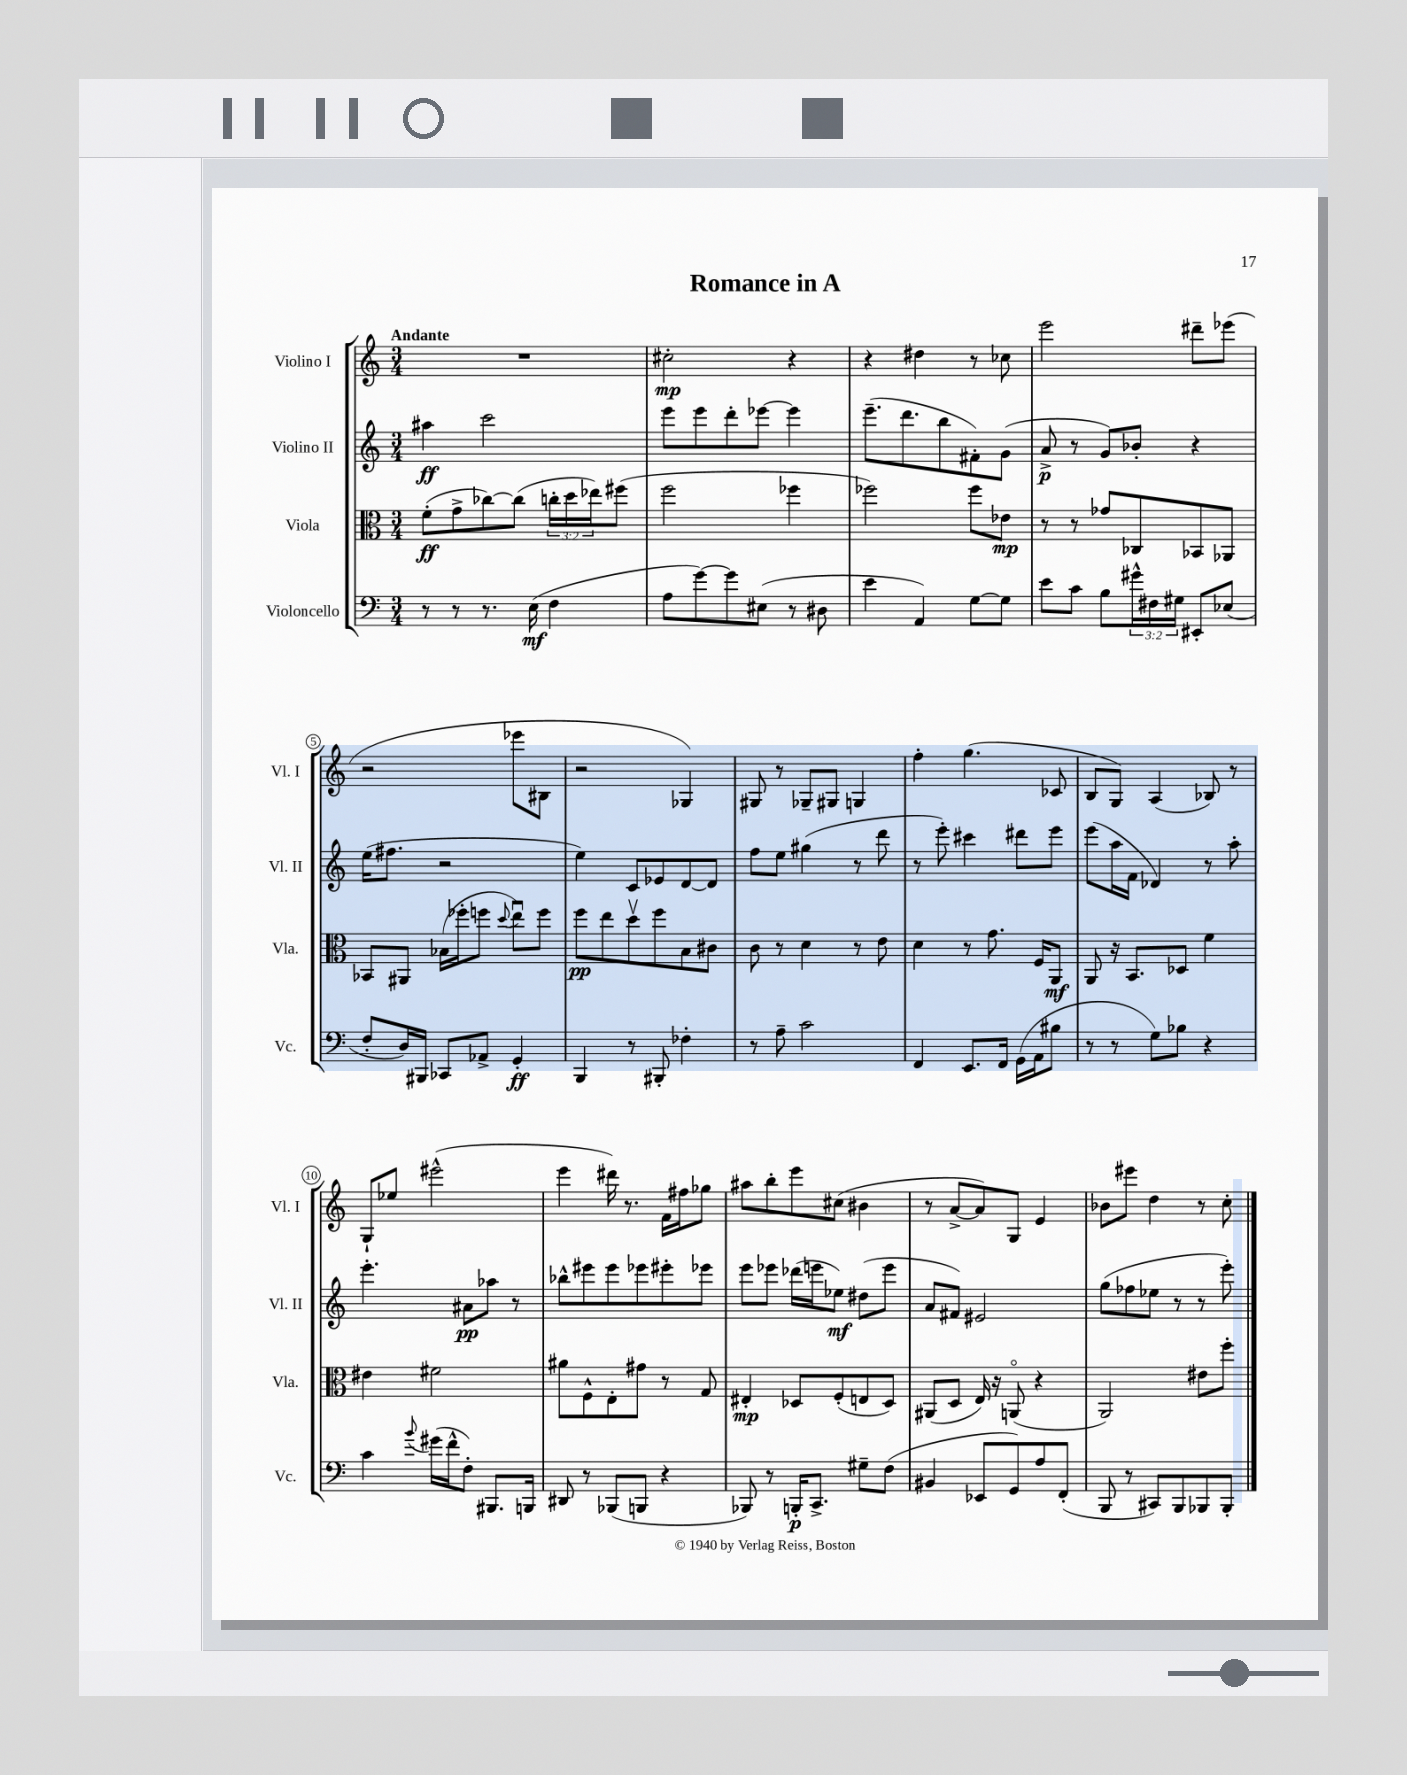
\header { title = "Romance in A" }
<<
\new StaffGroup <<
\new Staff = "s0" \with { instrumentName = "Violino I" shortInstrumentName = "Vl. I" } {
    \clef treble \key c \major \numericTimeSignature \time 3/4 \tempo "Andante"
    R2. |
    cis''2-.\mp r4 |
    r4 dis''4 r8 ces''8 |
    e'''2 dis'''8-- ees'''8( |
    r2 ees'''8 bis8 |
    r2 ges4) |
    gis8 r8 ges8-- gis8 g4 |
    f''4-. g''4.( ces'8 |
    b8 g8) a4( bes8) r8 |
    g8-! ees''8 eis'''2-^( |
    e'''4 dis'''16) r8. f'16 fis''16 ges''8 |
    ais''8 b''8-. e'''8 cis''8( bis'4 |
    r8 a'8~-> a'8) g8 e'4 |
    bes'8 eis'''8 d''4 r8 c''8-. \bar "|." |
}
\new Staff = "s1" \with { instrumentName = "Violino II" shortInstrumentName = "Vl. II" } {
    \clef treble \key c \major \numericTimeSignature \time 3/4
    ais''4\ff c'''2 |
    e'''8 e'''8 d'''8-. ees'''8~ ees'''4 |
    e'''8.--( d'''8. b''8 fis'8-.) g'8( |
    a'8->\p r8 g'8) bes'8-. r4 |
    e''16( fis''8. r2 |
    e''4) c'8 ees'8 d'8~ d'8 |
    f''8 e''8 gis''4( r8 d'''8 |
    r8 e'''8-.) cis'''4 dis'''8 e'''8 |
    e'''8( a''16 f'16 des'4) r8 a''8-. |
    e'''4.-. ais'8\pp aes''8 r8 |
    bes''8-^ eis'''8 eis'''8 ees'''8 eis'''8-. ees'''8 |
    e'''8 ees'''8 des'''16( e'''16 ees''8\mf) dis''8( e'''8 |
    a'8 fis'8) eis'2 |
    g''8( fes''8 ees''8 r8 r8 e'''8-.) \bar "|." |
}
\new Staff = "s2" \with { instrumentName = "Viola" shortInstrumentName = "Vla." } {
    \clef alto \key c \major \numericTimeSignature \time 3/4 \override Staff.TupletNumber.text = #tuplet-number::calc-fraction-text
    f'8-.\ff( g'8-> ces''8~) ces''8( \tuplet 3/2 { c''16-. d''16 ees''16) } fis''8( |
    f''2 fes''4 |
    fes''2) fes''8 ees'8\mp |
    r8 r8 ges'8 ces8 bes,8 aes,8 |
    bes,8 ais,8 bes16( fes''16-. f''8 \appoggiatura { d''8 } e''8\downbow) f''8 |
    f''8\pp e''8 d''8\upbow f''8 b8 cis'8 |
    c'8 r8 d'4 r8 e'8 |
    d'4 r8 g'8. f16 a,8\mf |
    a,8 r16 b,8. des8 f'4 |
    eis'4 fis'2 |
    ais'8 f8-^ e8-. gis'8 r8 g8 |
    eis4-.\mp des8 f8-.( e8 des8) |
    ais,8( d8 e16) r16 a,8\flageolet( r4 |
    a,2) eis'8 f''8-. \bar "|." |
}
\new Staff = "s3" \with { instrumentName = "Violoncello" shortInstrumentName = "Vc." } {
    \clef bass \key c \major \numericTimeSignature \time 3/4 \override Staff.TupletNumber.text = #tuplet-number::calc-fraction-text
    r8 r8 r8. e16\mf( f4 |
    a8 g'8~) g'8 eis8( r8 dis8 |
    e'4 a,4) g8~ g8 |
    e'8 c'8 b8 \tuplet 3/2 { gis'16-^ fis16 gis16 } eis,8-. ees8( |
    f8-. d16) bis,,16 ces,8 aes,8-> g,4-.\ff |
    b,,4 r8 bis,,8-. fes4-. |
    r8 a8-- c'2 |
    f,4 e,8. f,16 g,16( a,16 bis8 |
    r8 r8 g8) bes8 r4 |
    c'4 \appoggiatura { b'8 } gis'16( f'16-^ f8-.) bis,,8. b,,16 |
    dis,8 r8 bes,,8( b,,8 r4 |
    bes,,8) r8 b,,16-.\p c,8.-> gis8-- f8( |
    bis,4 ees,8 g,8) a8 f,8-.( |
    b,,8 r8 cis,8) b,,8 bes,,8 bes,,8-. \bar "|." |
}
>>
>>
\layout { \context { \Score \override BarNumber.stencil = #(make-stencil-circler 0.1 0.3 ly:text-interface::print) } }
